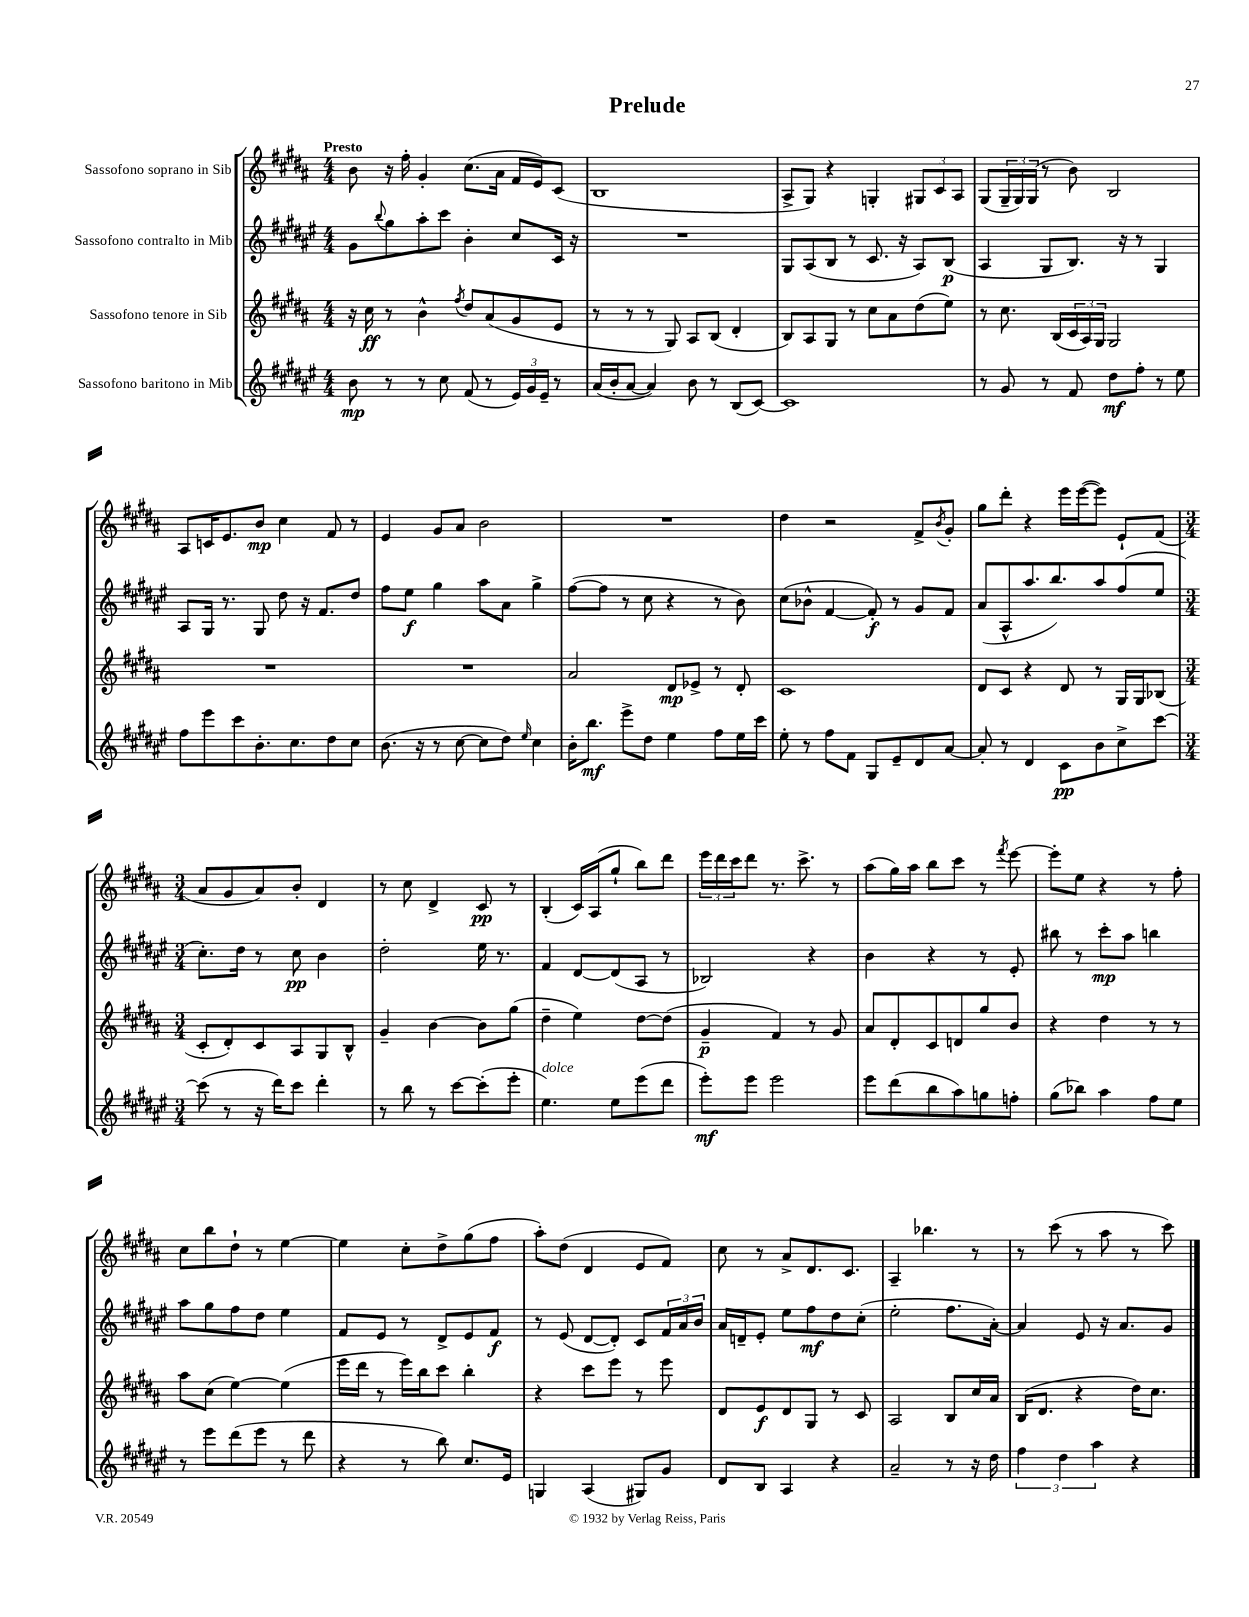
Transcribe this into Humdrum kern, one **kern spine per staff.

**kern	**dynam	**kern	**dynam	**kern	**dynam	**kern	**dynam
*part4	*part4	*part3	*part3	*part2	*part2	*part1	*part1
*staff4	*staff4	*staff3	*staff3	*staff2	*staff2	*staff1	*staff1
*I"Sassofono baritono in Mib	*	*I"Sassofono tenore in Sib	*	*I"Sassofono contralto in Mib	*	*I"Sassofono soprano in Sib	*
*clefG2	*	*clefG2	*	*clefG2	*	*clefG2	*
*k[f#c#g#d#a#e#]	*	*k[f#c#g#d#a#]	*	*k[f#c#g#d#a#e#]	*	*k[f#c#g#d#a#]	*
*M4/4	*	*M4/4	*	*M4/4	*	*M4/4	*
=1	=1	=1	=1	=1	=1	=1	=1
!	!	!	!	!	!	!LO:TX:a:B:t=Presto	!
8b\	mp	16r	.	8g#\L	.	8b\	.
.	.	16cc#\	ff	.	.	.	.
.	.	.	.	8qqbb/	.	.	.
8r	.	8r	.	8gg#\	.	16r	.
.	.	.	.	.	.	16ff#'\	.
8r	.	4b^^\	.	8aa#'\	.	4g#'/	.
8cc#\	.	.	.	8ccc#\J	.	.	.
.	.	8qff#/	.	.	.	.	.
(8f#/	.	8dd#/L	.	4b'\	.	(8.cc#\L	.
8r	.	(8a#/	.	.	.	.	.
.	.	.	.	.	.	16a#\Jk	.
24e#/LL)	.	8g#/	.	8cc#/L	.	16f#/LL	.
24g#/	.	.	.	.	.	.	.
.	.	.	.	.	.	16e/J)	.
24e#~/JJ	.	.	.	.	.	.	.
8r	.	8e/J	.	16c#/Jk	.	(8c#/J	.
.	.	.	.	16r	.	.	.
=2	=2	=2	=2	=2	=2	=2	=2
(16a#/LL	.	8r	.	1r	.	1B	.
16b'/J	.	.	.	.	.	.	.
[8a#/J	.	8r	.	.	.	.	.
4a#/])	.	8r	.	.	.	.	.
.	.	8G#/)	.	.	.	.	.
8b\	.	8A#/L	.	.	.	.	.
8r	.	(8B/J	.	.	.	.	.
(8B/L	.	4d#'/	.	.	.	.	.
[8c#/J)	.	.	.	.	.	.	.
=3	=3	=3	=3	=3	=3	=3	=3
1c#]	.	8B/L)	.	8G#/L	.	8A#^/L	.
.	.	8A#/	.	(8A#/	.	8G#/J)	.
.	.	8G#/J	.	8B/J	.	4r	.
.	.	8r	.	8r	.	.	.
.	.	8cc#\L	.	8.c#/	.	4Gn'/	.
.	.	8a#\	.	.	.	.	.
.	.	.	.	16r	.	.	.
.	.	(8dd#\	.	8A#/L)	.	12G#X/L	.
.	.	.	.	.	.	12c#/	.
.	.	8ee\J)	.	(8B/J	p	.	.
.	.	.	.	.	.	12A#/J	.
=4	=4	=4	=4	=4	=4	=4	=4
8r	.	8r	.	4A#/	.	(8G#/L	.
8g#/	.	8.cc#\	.	.	.	24G#~/L	.
.	.	.	.	.	.	24G#/)	.
.	.	.	.	.	.	(24G#/JJ	.
8r	.	.	.	8G#/L	.	8r	.
.	.	(16B/LL	.	.	.	.	.
8f#/	.	24c#/	.	8.B/J)	.	8b\)	.
.	.	24A#/)	.	.	.	.	.
.	.	24G#/JJ	.	.	.	.	.
8dd#\L	mf	2G#/	.	.	.	2B/	.
.	.	.	.	16r	.	.	.
8ff#'\J	.	.	.	8r	.	.	.
8r	.	.	.	4G#/	.	.	.
8ee#\	.	.	.	.	.	.	.
!!LO:LB:g=z
=5	=5	=5	=5	=5	=5	=5	=5
8ff#\L	.	1r	.	8A#/L	.	8A#/L	.
8eee#\	.	.	.	16G#/Jk	.	16cn/K	.
.	.	.	.	8.r	.	8.e/	.
8ccc#\	.	.	.	.	.	.	.
8.b'\	.	.	.	8G#/	.	8b/J	mp
.	.	.	.	8dd#\	.	4cc#\	.
8.cc#\	.	.	.	.	.	.	.
.	.	.	.	16r	.	.	.
.	.	.	.	8.f#/L	.	.	.
8dd#\	.	.	.	.	.	8f#/	.
8cc#\J	.	.	.	8dd#/J	.	8r	.
=6	=6	=6	=6	=6	=6	=6	=6
(8.b\	.	1r	.	8ff#\L	.	4e/	.
.	.	.	.	8ee#\J	f	.	.
16r	.	.	.	.	.	.	.
8r	.	.	.	4gg#\	.	8g#/L	.
[8cc#\	.	.	.	.	.	8a#/J	.
8cc#\L]	.	.	.	8aa#\L	.	2b\	.
8dd#\J)	.	.	.	8a#\J	.	.	.
16qqee#/	.	.	.	.	.	.	.
4cc#\	.	.	.	4gg#^\	.	.	.
=7	=7	=7	=7	=7	=7	=7	=7
16b'\KL	.	2a#/	.	([8ff#\L	.	1r	.
8.bb\J	mf	.	.	.	.	.	.
.	.	.	.	8ff#\J]	.	.	.
8eee#^\L	.	.	.	8r	.	.	.
8dd#\J	.	.	.	8cc#\	.	.	.
4ee#\	.	8d#/L	mp	4r	.	.	.
.	.	8e-X^/J	.	.	.	.	.
8ff#\L	.	8r	.	8r	.	.	.
16ee#\L	.	8d#'/	.	8b\)	.	.	.
16ccc#\JJ	.	.	.	.	.	.	.
=8	=8	=8	=8	=8	=8	=8	=8
8ee#'\	.	1c#	.	(8cc#\L	.	4dd#\	.
8r	.	.	.	8b-X^^\J	.	.	.
8ff#\L	.	.	.	[4f#/	.	2r	.
8f#\J	.	.	.	.	.	.	.
8G#/L	.	.	.	8f#'/])	f	.	.
8e#~/	.	.	.	8r	.	.	.
8d#/	.	.	.	8g#/L	.	8f#^/L	.
.	.	.	.	.	.	8qb/	.
[8a#/J	.	.	.	8f#/J	.	8g#'/J	.
=9	=9	=9	=9	=9	=9	=9	=9
8a#'/]	.	8d#/L	.	(8a#/L	.	8gg#\L	.
8r	.	8c#/J	.	8A#^^/	.	8ddd#'\J	.
4d#/	.	4r	.	8.aa#/	.	4r	.
.	.	.	.	8.bb/)	.	.	.
8c#\L	pp	8d#/	.	.	.	16eee\LL	.
.	.	.	.	.	.	([16eee\J	.
8b\	.	8r	.	8aa#/	.	8eee\J])	.
8cc#^\	.	16G#/LL	.	(8ff#/	.	8e`/L	.
.	.	16G#/J	.	.	.	.	.
[8ccc#\J	.	(8B-X/J	.	8ee#/J	.	(8f#/J	.
!!LO:LB:g=z
=10	=10	=10	=10	=10	=10	=10	=10
*M3/4	*	*M3/4	*	*M3/4	*	*M3/4	*
(8ccc#\]	.	8c#'/L	.	8.cc#'\L)	.	8a#/L	.
8r	.	8d#'/)	.	.	.	8g#/	.
.	.	.	.	16dd#\Jk	.	.	.
16r	.	8c#/	.	8r	.	8a#/)	.
16ddd#\KL)	.	.	.	.	.	.	.
8ccc#\J	.	8A#/	.	8cc#\	pp	8b'/J	.
4ddd#'\	.	8G#/	.	4b\	.	4d#/	.
.	.	8B^^/J	.	.	.	.	.
=11	=11	=11	=11	=11	=11	=11	=11
8r	.	4g#~/	.	2dd#'\	.	8r	.
8bb\	.	.	.	.	.	8cc#\	.
8r	.	[4b\	.	.	.	4d#^/	.
[8ccc#\L	.	.	.	.	.	.	.
(8ccc#'\]	.	8b\L]	.	16ee#\	.	8c#/	pp
.	.	.	.	8.r	.	.	.
8eee#'\J	.	(8gg#\J	.	.	.	8r	.
=12	=12	=12	=12	=12	=12	=12	=12
!LO:TX:a:i:t=dolce	!	!	!	!	!	!	!
4.ee#\)	.	4dd#~\	.	4f#/	.	(4B'/	.
.	.	4ee\)	.	[8d#/L	.	16c#/LL)	.
.	.	.	.	.	.	(16A#/J	.
8ee#\L	.	.	.	(8d#/]	.	8gg#`/J	.
(8eee#\	.	[8dd#\L	.	8A#/J	.	8bb\L)	.
8ddd#\J	.	(8dd#\J]	.	8r	.	8ddd#\J	.
=13	=13	=13	=13	=13	=13	=13	=13
8eee#'\L)	mf	4g#~/	p	2B-X/)	.	24eee\LL	.
.	.	.	.	.	.	24ddd#\	.
.	.	.	.	.	.	24ccc#\J	.
8eee#\J	.	.	.	.	.	8ddd#\J	.
2eee#\	.	4f#/)	.	.	.	8.r	.
.	.	.	.	.	.	8.ccc#^\	.
.	.	8r	.	4r	.	.	.
.	.	8g#/	.	.	.	8r	.
=14	=14	=14	=14	=14	=14	=14	=14
8eee#\L	.	8a#/L	.	4b\	.	(8aa#\L	.
(8ddd#\	.	8d#'/	.	.	.	16gg#\L)	.
.	.	.	.	.	.	16aa#\JJ	.
8bb\	.	8c#/	.	4r	.	8bb\L	.
8aa#\)	.	8dn/	.	.	.	8ccc#\J	.
8ggn\	.	8gg#/	.	8r	.	8r	.
.	.	.	.	.	.	8qfff#/	.
8ffn'\J	.	8b/J	.	8e#'/	.	[8eee\	.
=15	=15	=15	=15	=15	=15	=15	=15
(8gg#\L	.	4r	.	8bb#X\	.	8eee'\L]	.
8bb-X\J)	.	.	.	8r	.	8ee\J	.
4aa#\	.	4dd#\	.	8ccc#'\L	mp	4r	.
.	.	.	.	8aa#\J	.	.	.
8ff#\L	.	8r	.	4bbn\	.	8r	.
8ee#\J	.	8r	.	.	.	8ff#'\	.
!!LO:LB:g=z
=16	=16	=16	=16	=16	=16	=16	=16
8r	.	8aa#\L	.	8aa#\L	.	8cc#\L	.
8eee#\L	.	(8cc#\J	.	8gg#\	.	8bb\	.
(8ddd#\	.	[4ee\)	.	8ff#\	.	8dd#`\J	.
8eee#\J	.	.	.	8dd#\J	.	8r	.
8r	.	(4ee\]	.	4ee#\	.	[4ee\	.
8ddd#\	.	.	.	.	.	.	.
=17	=17	=17	=17	=17	=17	=17	=17
4r	.	16eee\LL	.	8f#/L	.	4ee\]	.
.	.	16ddd#\JJ	.	.	.	.	.
.	.	8r	.	8e#/J	.	.	.
8r	.	16eee\LL)	.	8r	.	8cc#'\L	.
.	.	16bb\J	.	.	.	.	.
8bb\)	.	8ccc#\J	.	8d#^/L	.	8dd#^\	.
8.cc#/L	.	4bb'\	.	8e#/	.	(8gg#\	.
.	.	.	.	8f#/J	f	8ff#\J	.
16e#/Jk	.	.	.	.	.	.	.
=18	=18	=18	=18	=18	=18	=18	=18
4Gn/	.	4r	.	8r	.	8aa#'\L)	.
.	.	.	.	(8e#/	.	(8dd#\J	.
(4A#/	.	8ccc#\L	.	[8d#/L	.	4d#/	.
.	.	8eee\J	.	8d#'/J])	.	.	.
8G#X/L)	.	8r	.	8c#/L	.	8e/L	.
8g#/J	.	8eee\	.	24f#/L	.	8f#/J)	.
.	.	.	.	24a#/	.	.	.
.	.	.	.	24b/JJ	.	.	.
=19	=19	=19	=19	=19	=19	=19	=19
8d#/L	.	8d#/L	.	16a#/LL	.	8cc#\	.
.	.	.	.	16dn~/J	.	.	.
8B/J	.	8e/	f	8e#'/J	.	8r	.
4A#/	.	8d#/	.	8ee#\L	.	8a#^/L	.
.	.	8G#/J	.	8ff#\	mf	8.d#/	.
4r	.	8r	.	8dd#\	.	.	.
.	.	.	.	.	.	8.c#/J	.
.	.	8c#/	.	(8cc#'\J	.	.	.
=20	=20	=20	=20	=20	=20	=20	=20
2a#~/	.	2A#/	.	2ee#'\	.	4A#~/	.
.	.	.	.	.	.	4.bb-X\	.
8r	.	8B/L	.	8.ff#\L	.	.	.
16r	.	16cc#/L	.	.	.	8r	.
16dd#\	.	16a#/JJ	.	[16a#'\Jk)	.	.	.
=21	=21	=21	=21	=21	=21	=21	=21
6ff#\	.	(16B/KL	.	4a#/]	.	8r	.
.	.	8.d#/J	.	.	.	.	.
.	.	.	.	.	.	(8ccc#\	.
6dd#\	.	.	.	.	.	.	.
.	.	4r	.	8e#/	.	8r	.
6aa#\	.	.	.	.	.	.	.
.	.	.	.	16r	.	8aa#\	.
.	.	.	.	8.a#/L	.	.	.
4r	.	16dd#\KL)	.	.	.	8r	.
.	.	8.cc#\J	.	.	.	.	.
.	.	.	.	8g#/J	.	8ccc#\)	.
==	==	==	==	==	==	==	==
*-	*-	*-	*-	*-	*-	*-	*-
